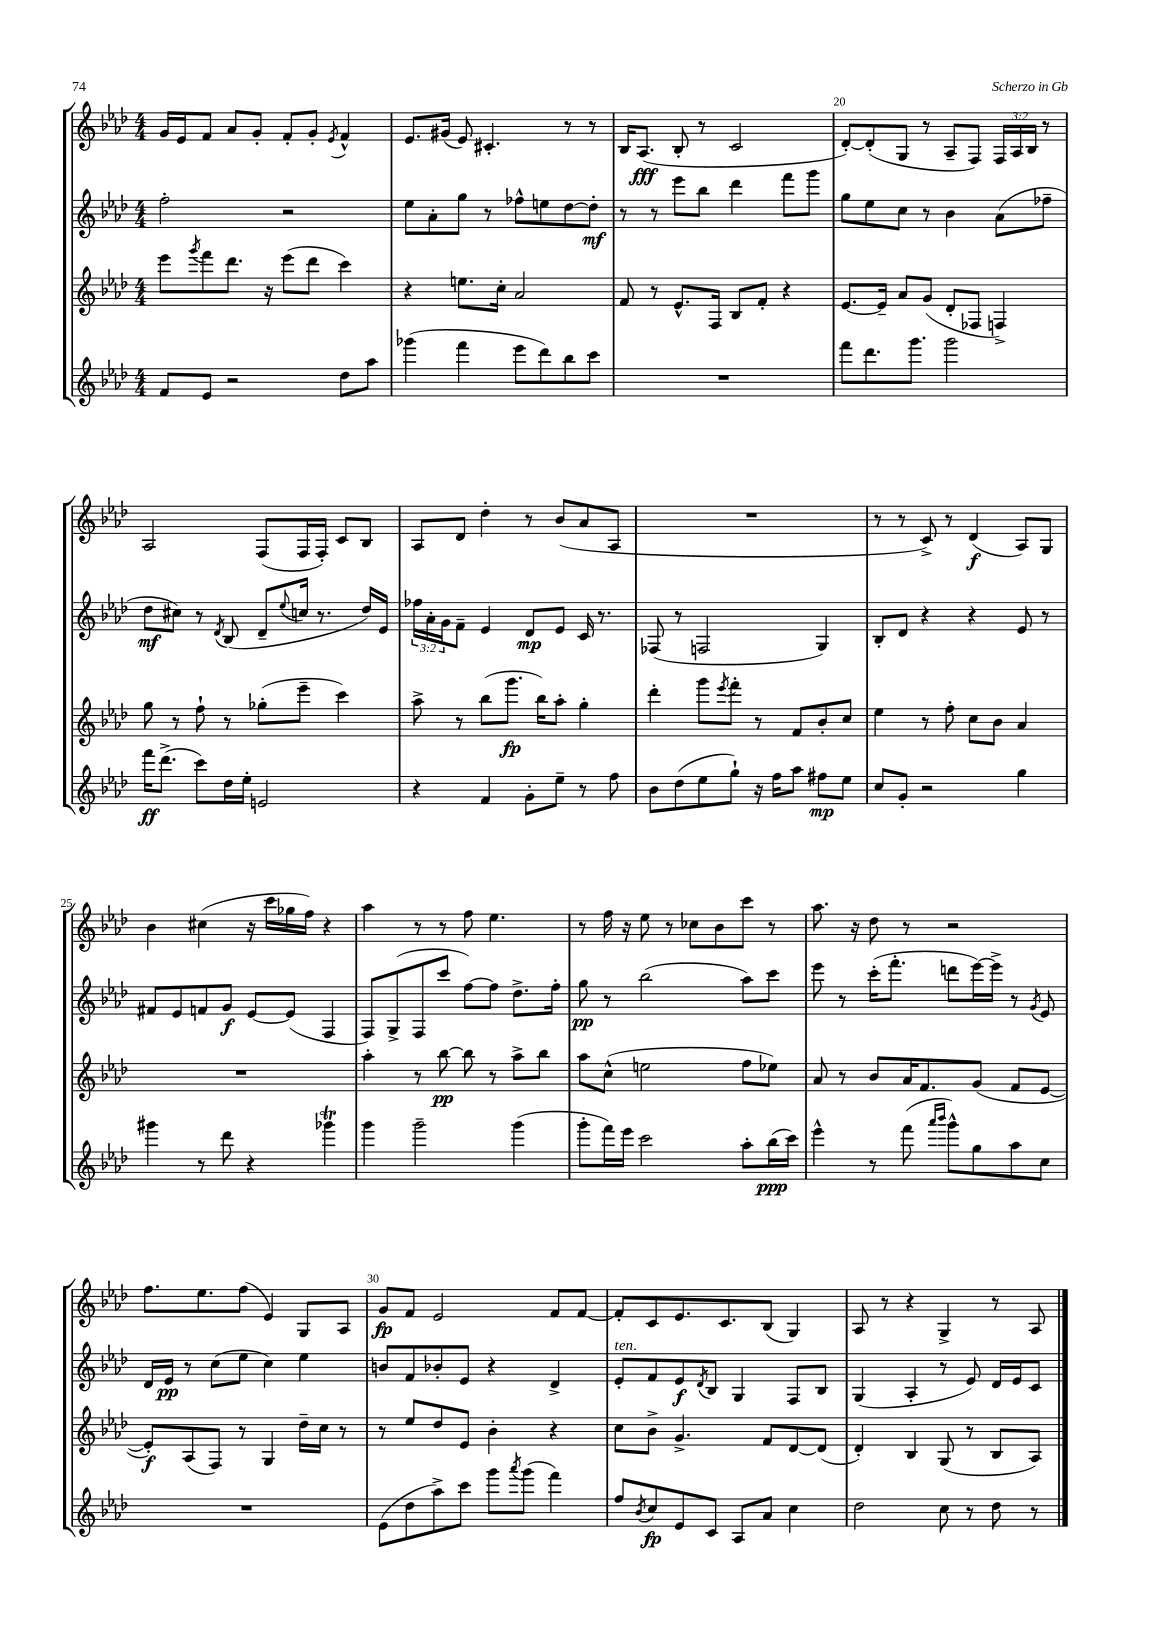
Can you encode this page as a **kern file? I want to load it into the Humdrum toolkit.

**kern	**dynam	**kern	**dynam	**kern	**dynam	**kern	**dynam
*part4	*part4	*part3	*part3	*part2	*part2	*part1	*part1
*staff4	*staff4	*staff3	*staff3	*staff2	*staff2	*staff1	*staff1
*clefG2	*	*clefG2	*	*clefG2	*	*clefG2	*
*k[b-e-a-d-]	*	*k[b-e-a-d-]	*	*k[b-e-a-d-]	*	*k[b-e-a-d-]	*
*M4/4	*	*M4/4	*	*M4/4	*	*M4/4	*
=17	=17	=17	=17	=17	=17	=17	=17
8f/L	.	8eee-\L	.	2ff'\	.	16g/LL	.
.	.	.	.	.	.	16e-/J	.
.	.	8qggg/	.	.	.	.	.
8e-/J	.	8fff\	.	.	.	8f/J	.
2r	.	8.ddd-\J	.	.	.	8a-/L	.
.	.	.	.	.	.	8g'/J	.
.	.	16r	.	.	.	.	.
.	.	(8eee-\L	.	2r	.	8f'/L	.
.	.	8ddd-\J	.	.	.	8g'/J	.
.	.	.	.	.	.	8qe-/	.
8dd-\L	.	4ccc\)	.	.	.	4f^^/	.
8aa-\J	.	.	.	.	.	.	.
=18	=18	=18	=18	=18	=18	=18	=18
(4ggg-X\	.	4r	.	8ee-\L	.	8.e-/L	.
.	.	.	.	8a-'\	.	.	.
.	.	.	.	.	.	(16g#X/Jk	.
4fff\	.	8.een\L	.	8gg\J	.	8e-/)	.
.	.	.	.	8r	.	4.c#X'/	.
.	.	16cc'\Jk	.	.	.	.	.
8eee-\L	.	2a-/	.	8ff-X^^\L	.	.	.
8ddd-\)	.	.	.	8een\	.	.	.
8bb-\	.	.	.	[8dd-\	.	8r	.
8ccc\J	.	.	.	8dd-'\J]	mf	8r	.
=19	=19	=19	=19	=19	=19	=19	=19
1r	.	8f/	.	8r	.	16B-/KL	.
.	.	.	.	.	.	(8.A-/J	fff
.	.	8r	.	8r	.	.	.
.	.	8.e-^^/L	.	8eee-\L	.	8B-'/	.
.	.	.	.	8bb-\J	.	8r	.
.	.	16F/Jk	.	.	.	.	.
.	.	8B-/L	.	4ddd-\	.	2c/	.
.	.	8f'/J	.	.	.	.	.
.	.	4r	.	8fff\L	.	.	.
.	.	.	.	8ggg\J	.	.	.
=20	=20	=20	=20	=20	=20	=20	=20
8fff\L	.	[8.e-/L	.	8gg\L	.	[8d-'/L)	.
8.ddd-\	.	.	.	8ee-\	.	(8d-'/]	.
.	.	16e-~/Jk]	.	.	.	.	.
.	.	8a-/L	.	8cc\J	.	8G/J	.
8.ggg\J	.	.	.	.	.	.	.
.	.	(8g/J	.	8r	.	8r	.
2ggg\	.	8d-'/L	.	4b-\	.	8A-~/L	.
.	.	8F-X/J	.	.	.	8F/J)	.
.	.	4Fn^/)	.	(8a-\L	.	24F/LL	.
.	.	.	.	.	.	24A-/	.
.	.	.	.	.	.	24B-/JJ	.
.	.	.	.	8ff-X~\J	.	8r	.
!!LO:LB:g=z
=21	=21	=21	=21	=21	=21	=21	=21
16fff\KL	ff	8gg\	.	8dd-\L	mf	2A-/	.
(8.ddd-^\J	.	.	.	.	.	.	.
.	.	8r	.	8cc#X\J)	.	.	.
8ccc\L)	.	8ff`\	.	8r	.	.	.
.	.	.	.	8qd-/	.	.	.
16dd-\L	.	8r	.	(8B-/	.	.	.
16ee-'\JJ	.	.	.	.	.	.	.
2en/	.	(8gg-X'\L	.	8d-~/L	.	(8F/L	.
.	.	.	.	8qqee-/	.	.	.
.	.	8eee-~\J	.	16ccn/Jk	.	16F/L	.
.	.	.	.	8.r	.	16F'/JJ)	.
.	.	4ccc\)	.	.	.	8c/L	.
.	.	.	.	16dd-/LL)	.	8B-/J	.
.	.	.	.	16e-/JJ	.	.	.
=22	=22	=22	=22	=22	=22	=22	=22
4r	.	8aa-^\	.	24ff-X\LL	.	8A-/L	.
.	.	.	.	24a-'\	.	.	.
.	.	.	.	24g\J	.	.	.
.	.	8r	.	8f~\J	.	8d-/J	.
4f/	.	(8bb-\L	.	4e-/	.	4dd-'\	.
.	.	8.ggg\J	fp	.	.	.	.
8g'\L	.	.	.	8d-/L	mp	8r	.
.	.	16bb-\KL)	.	.	.	.	.
8ee-~\J	.	8aa-'\J	.	8e-/J	.	(8b-/L	.
8r	.	4gg'\	.	16c/	.	8a-/	.
.	.	.	.	8.r	.	.	.
8ff\	.	.	.	.	.	8A-/J	.
=23	=23	=23	=23	=23	=23	=23	=23
8b-\L	.	4ddd-'\	.	(8F-X/	.	1r	.
(8dd-\	.	.	.	8r	.	.	.
8ee-\	.	8ggg\L	.	2Fn/	.	.	.
.	.	8qeee-/	.	.	.	.	.
8gg`\J)	.	8fff'\J	.	.	.	.	.
16r	.	8r	.	.	.	.	.
16ff\KL	.	.	.	.	.	.	.
8aa-\J	.	8f/L	.	.	.	.	.
8ff#X\L	mp	8b-'/	.	4G/)	.	.	.
8ee-\J	.	8cc/J	.	.	.	.	.
=24	=24	=24	=24	=24	=24	=24	=24
8cc/L	.	4ee-\	.	8B-'/L	.	8r	.
8g'/J	.	.	.	8d-/J	.	8r	.
2r	.	8r	.	4r	.	8c^/)	.
.	.	8ff'\	.	.	.	8r	.
.	.	8cc\L	.	4r	.	(4d-/	f
.	.	8b-\J	.	.	.	.	.
4gg\	.	4a-/	.	8e-/	.	8A-/L)	.
.	.	.	.	8r	.	8G/J	.
!!LO:LB:g=z
=25	=25	=25	=25	=25	=25	=25	=25
4ggg#X\	.	1r	.	8f#X/L	.	4b-\	.
.	.	.	.	8e-/	.	.	.
8r	.	.	.	8fn/	.	(4cc#X\	.
8ddd-\	.	.	.	8g/J	f	.	.
4r	.	.	.	[8e-/L	.	16r	.
.	.	.	.	.	.	16ccc\LL	.
.	.	.	.	(8e-/J]	.	16gg-X\	.
.	.	.	.	.	.	16ff\JJ)	.
4ggg-XT\	.	.	.	4F/	.	4r	.
=26	=26	=26	=26	=26	=26	=26	=26
4ggg\	.	4aa-'\	.	8F/L)	.	4aa-\	.
.	.	.	.	(8G^/	.	.	.
2ggg~\	.	8r	.	8F/	.	8r	.
.	.	[8bb-\	pp	8ccc/J	.	8r	.
.	.	8bb-\]	.	[8ff\L)	.	8ff\	.
.	.	8r	.	8ff\J]	.	4.ee-\	.
(4ggg\	.	8aa-^\L	.	8.dd-^\L	.	.	.
.	.	8bb-\J	.	.	.	.	.
.	.	.	.	16ff'\Jk	.	.	.
=27	=27	=27	=27	=27	=27	=27	=27
8ggg'\L	.	8aa-\L	.	8gg\	pp	8r	.
16fff\L)	.	(8cc^^\J	.	8r	.	16ff\	.
16eee-\JJ	.	.	.	.	.	16r	.
2ccc\	.	2een\	.	(2bb-\	.	8ee-\	.
.	.	.	.	.	.	8r	.
.	.	.	.	.	.	8cc-X\L	.
.	.	.	.	.	.	8b-\	.
8aa-'\L	.	8ff\L	.	8aa-\L)	.	8ccc\J	.
(16bb-\L	ppp	8ee-X\J)	.	8ccc\J	.	8r	.
16ccc\JJ)	.	.	.	.	.	.	.
=28	=28	=28	=28	=28	=28	=28	=28
4eee-^^\	.	8a-/	.	8eee-\	.	8.aa-\	.
.	.	8r	.	8r	.	.	.
.	.	.	.	.	.	16r	.
8r	.	8b-/L	.	(16ccc'\KL	.	8dd-\	.
.	.	.	.	8.fff'\J	.	.	.
(8fff\	.	16a-/K	.	.	.	8r	.
.	.	8.f/	.	.	.	.	.
16qqaaa-/LL	.	.	.	.	.	.	.
16qqbbb-/JJ	.	.	.	.	.	.	.
8ggg^^\L)	.	.	.	8dddn\L	.	2r	.
8gg\	.	(8g/J	.	[16eee-\L)	.	.	.
.	.	.	.	16eee-^\JJ]	.	.	.
8aa-\	.	8f/L	.	8r	.	.	.
.	.	.	.	8qg/	.	.	.
8cc\J	.	[8e-/J	.	8e-/	.	.	.
!!LO:LB:g=z
=29	=29	=29	=29	=29	=29	=29	=29
1r	.	8e-'/L])	f	16d-/LL	.	8.ff\L	.
.	.	.	.	16e-/JJ	pp	.	.
.	.	(8A-/	.	8r	.	.	.
.	.	.	.	.	.	8.ee-\	.
.	.	8F/J)	.	(8cc\L	.	.	.
.	.	8r	.	8ee-\J	.	(8ff\J	.
.	.	4G/	.	4cc\)	.	4e-/)	.
.	.	16dd-~\LL	.	4ee-\	.	8G/L	.
.	.	16cc\JJ	.	.	.	.	.
.	.	8r	.	.	.	8A-/J	.
=30	=30	=30	=30	=30	=30	=30	=30
(8e-\L	.	8r	.	8bn/L	.	8g/L	fp
8dd-\	.	8ee-/L	.	8f/	.	8f/J	.
8aa-^\)	.	8dd-/	.	8b-X'/	.	2e-/	.
8ccc\J	.	8e-/J	.	8e-/J	.	.	.
8ggg\L	.	4b-'\	.	4r	.	.	.
8qaaa-/	.	.	.	.	.	.	.
(8ggg\J	.	.	.	.	.	.	.
4fff\)	.	4r	.	4d-^/	.	8f/L	.
.	.	.	.	.	.	[8f/J	.
=31	=31	=31	=31	=31	=31	=31	=31
!	!	!	!	!LO:TX:a:i:t=ten.	!	!	!
8ff/L	.	8cc\L	.	8e-'/L	.	8f'/L]	.
8qb-/	.	.	.	.	.	.	.
8cc/	fp	8b-^\J	.	8f/	.	8c/	.
8e-/	.	4.g^/	.	8e-/	f	8.e-/	.
.	.	.	.	8qd-/	.	.	.
8c/J	.	.	.	8B-/J	.	.	.
.	.	.	.	.	.	8.c/	.
8A-/L	.	.	.	4G/	.	.	.
8a-/J	.	8f/L	.	.	.	(8B-/J	.
4cc\	.	[8d-/	.	8F/L	.	4G/)	.
.	.	(8d-/J]	.	8B-/J	.	.	.
=32	=32	=32	=32	=32	=32	=32	=32
2dd-\	.	4d-'/)	.	(4G/	.	8A-/	.
.	.	.	.	.	.	8r	.
.	.	4B-/	.	4A-'/	.	4r	.
8cc\	.	(8G/	.	8r	.	4G^/	.
8r	.	8r	.	8e-/)	.	.	.
8dd-\	.	8B-/L	.	16d-/LL	.	8r	.
.	.	.	.	16e-/J	.	.	.
8r	.	8A-/J)	.	8c/J	.	8A-/	.
==	==	==	==	==	==	==	==
*-	*-	*-	*-	*-	*-	*-	*-
